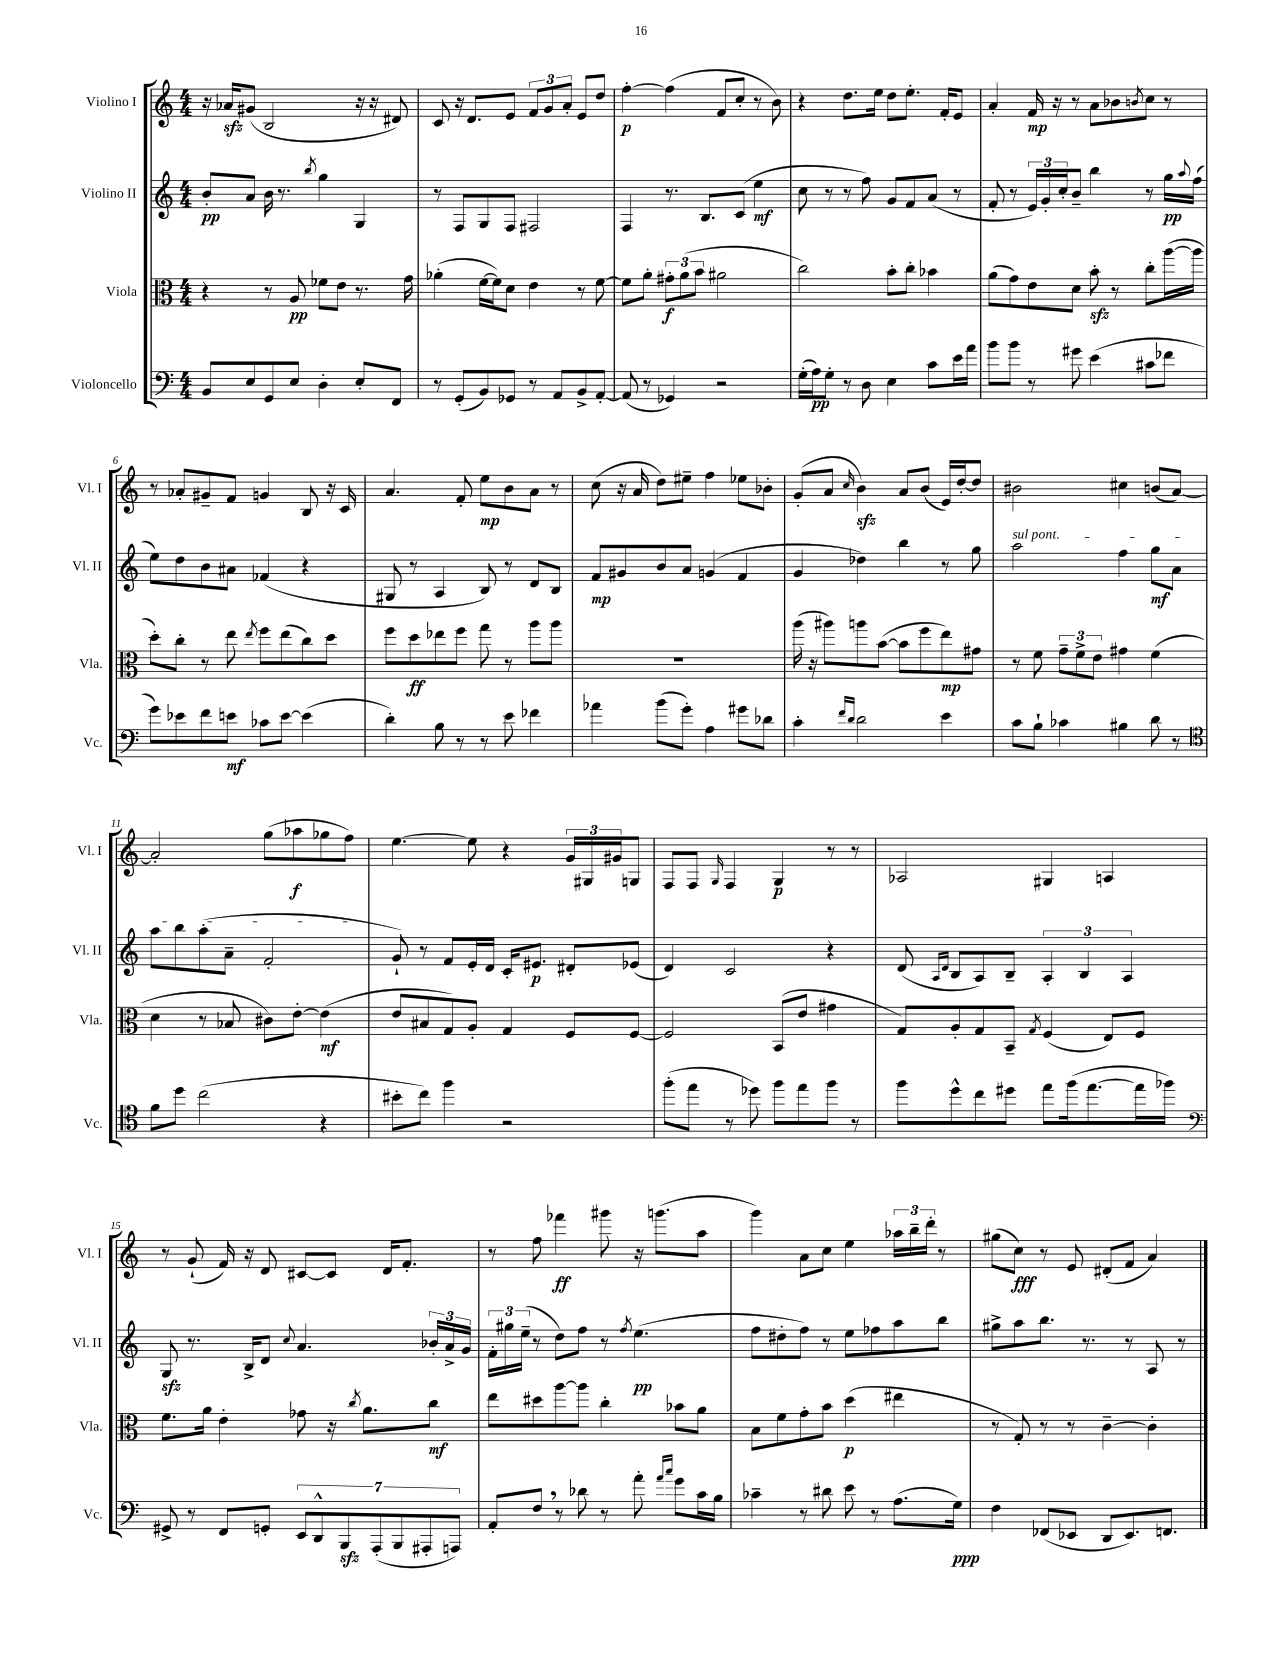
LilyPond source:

<<
\new StaffGroup <<
\new Staff = "s0" \with { instrumentName = "Violino I" shortInstrumentName = "Vl. I" } {
    \clef treble \key c \major \numericTimeSignature \time 4/4
    r16 aes'16\sfz gis'8( b2 r16 r16 dis'8) |
    c'8 r16 d'8. e'8 \tuplet 3/2 { f'8 g'8 a'8-. } e'8 d''8 |
    f''4~-.\p f''4( f'8 c''8-. r8 b'8) |
    r4 d''8. e''16 d''8 e''8.-. f'16-. e'8 |
    a'4-. f'16\mp r16 r8 a'8 bes'8 \acciaccatura { b'8 } c''8 r8 |
    r8 aes'8-. gis'8-- f'8 g'4 b8 r16 c'16 |
    a'4. f'8-. e''8\mp b'8 a'8 r8 |
    c''8( r16 a'16 d''8) eis''8-- f''4 ees''8 bes'8-. |
    g'8-.( a'8 \grace { c''16 } b'4\sfz) a'8 b'8( e'16) d''16~-. d''8 |
    bis'2 cis''4 b'8( a'8~) |
    a'2-. g''8( aes''8\f ges''8 f''8) |
    e''4.~ e''8 r4 \tuplet 3/2 { g'16 gis16 gis'16 } g8 |
    f8 f8 \grace { g16 } f4 g4\p r8 r8 |
    aes2 gis4 a4 |
    r8 g'8-!( f'16) r16 d'8 cis'8~ cis'8 d'16 f'8.-. |
    r8 f''8 fes'''4\ff gis'''8 r16 g'''8.( a''8 |
    g'''4) a'8 c''8 e''4 \tuplet 3/2 { aes''16 b''16-- d'''16-. } r8 |
    gis''8( c''8\fff) r8 e'8 dis'8-.( f'8 a'4) \bar "|." |
}
\new Staff = "s1" \with { instrumentName = "Violino II" shortInstrumentName = "Vl. II" } {
    \clef treble \key c \major \numericTimeSignature \time 4/4
    b'8-.\pp a'8 b'16 r8. \acciaccatura { b''8 } g''4 g4 |
    r8 f8 g8 f8 fis2 |
    f4 r8. b8. c'8( e''4\mf |
    c''8 r8 r8 f''8) g'8 f'8 a'8( r8 |
    f'8-. r8 \tuplet 3/2 { e'16) g'16-. c''16-. } b'8-- b''4 r8 g''16\pp \appoggiatura { a''8 } f''16( |
    e''8) d''8 b'8 ais'8 fes'4( r4 |
    gis8 r8 a4 b8) r8 d'8 b8 |
    f'8\mp gis'8 b'8 a'8 g'4( f'4 |
    g'4 des''4) b''4 r8 g''8 |
    \once \override TextSpanner.bound-details.left.text = \markup { \italic "sul pont." } a''2\startTextSpan f''4 g''8\mf a'8 |
    a''8 b''8 a''8-.( a'8-- f'2-.\stopTextSpan |
    g'8-!) r8 f'8 e'16-. d'16 c'16-. eis'8.\p dis'8-. ees'8( |
    d'4) c'2 r4 |
    d'8( \grace { a16 d'16 } b8 a8) b8-- \tuplet 3/2 { a4-. b4 a4 } |
    g8\sfz r8. b16-> d'8 \appoggiatura { c''8 } a'4. \tuplet 3/2 { bes'16-. a'16-> g'16 } |
    \tuplet 3/2 { f'16-. gis''16 e''16--( } r8 d''8) f''8 r8 \acciaccatura { f''8 } e''4.\pp( |
    f''8 dis''8-. f''8) r8 e''8 fes''8 a''8 b''8 |
    gis''8-> a''8 b''8. r8. r8 a8 r8 \bar "|." |
}
\new Staff = "s2" \with { instrumentName = "Viola" shortInstrumentName = "Vla." } {
    \clef alto \key c \major \numericTimeSignature \time 4/4
    r4 r8 a8\pp fes'8 e'8 r8. g'16 |
    aes'4-.( f'16~ f'16) d'8 e'4 r8 f'8~ |
    f'8 a'8-. \tuplet 3/2 { gis'8-.\f a'8( b'8 } ais'2 |
    c''2) b'8-. c''8-. bes'4 |
    a'8( g'8) e'8 d'8 b'8-.\sfz r8 c''8-. a''16~( a''16 |
    d''8-.) c''8-. r8 e''8 \acciaccatura { e''8 } f''8 e''8( c''8) d''8 |
    f''8 d''8\ff ees''8 f''8 g''8 r8 a''8 a''8 |
    R1 |
    a''16( r16 ais''8) a''8 b'8~( b'8 f''8 e''8\mp) gis'8 |
    r8 f'8 \tuplet 3/2 { g'8-- f'8-> e'8 } gis'4 f'4( |
    d'4 r8 bes8 cis'8) e'8~-. e'4\mf( |
    e'8 bis8 g8) a8-. g4 f8 f8~ |
    f2 b,8( e'8 gis'4 |
    g8) a8-. g8 b,8-- \acciaccatura { g8 } f4( e8) f8 |
    f'8. a'16 e'4-. ges'8 r16 \acciaccatura { c''8 } a'8. c''8\mf |
    e''8 dis''8 a''8~ a''8 c''4-. bes'8 a'8 |
    b8 f'8 g'8-. b'8 d''4\p( eis''4 |
    r8 g8-.) r8 r8 c'4~-- c'4-. \bar "|." |
}
\new Staff = "s3" \with { instrumentName = "Violoncello" shortInstrumentName = "Vc." } {
    \clef bass \key c \major \numericTimeSignature \time 4/4
    b,8 e8 g,8 e8 d4-. e8-. f,8 |
    r8 g,8-.( b,8) ges,8 r8 a,8 b,8-> a,8~-. |
    a,8( r8 ges,4) r2 |
    g16-.( a16\pp) g8-. r8 d8 e4 c'8 e'16 a'16 |
    b'8 b'8 r8 gis'8 e'4( cis'8 fes'8 |
    g'8) ees'8 f'8 e'8\mf ces'8 e'8~ e'4( |
    d'4-.) b8 r8 r8 e'8 fes'4 |
    aes'4 b'8( g'8-.) a4 gis'8 des'8 |
    c'4-. \grace { f'16 d'16 } d'2 e'4 |
    c'8 b8-! ces'4 bis4 d'8 r8 |
    \clef tenor f'8 d''8 c''2( r4 |
    bis'8-. c''8) f''4 r2 |
    f''8-.( e''8 r8 des''8) f''8 e''8 f''8 r8 |
    f''8 d''8-^ c''8 dis''8 e''8 f''16( e''8.~ e''16 fes''16) |
    \clef bass gis,8-> r8 f,8 g,8-. \tuplet 7/4 { e,8 d,8-^ b,,8\sfz a,,8-.( b,,8 ais,,8-. a,,8) } |
    a,8-. f8 \breathe r8 des'8 r8 a'8-. \grace { a'16 c''16 } g'8 c'16 b16 |
    ces'4-- r8 dis'8 e'8 r8 a8.( g16\ppp) |
    f4 fes,8( ees,8 d,8 ees,8.) f,8. \bar "|." |
}
>>
>>
